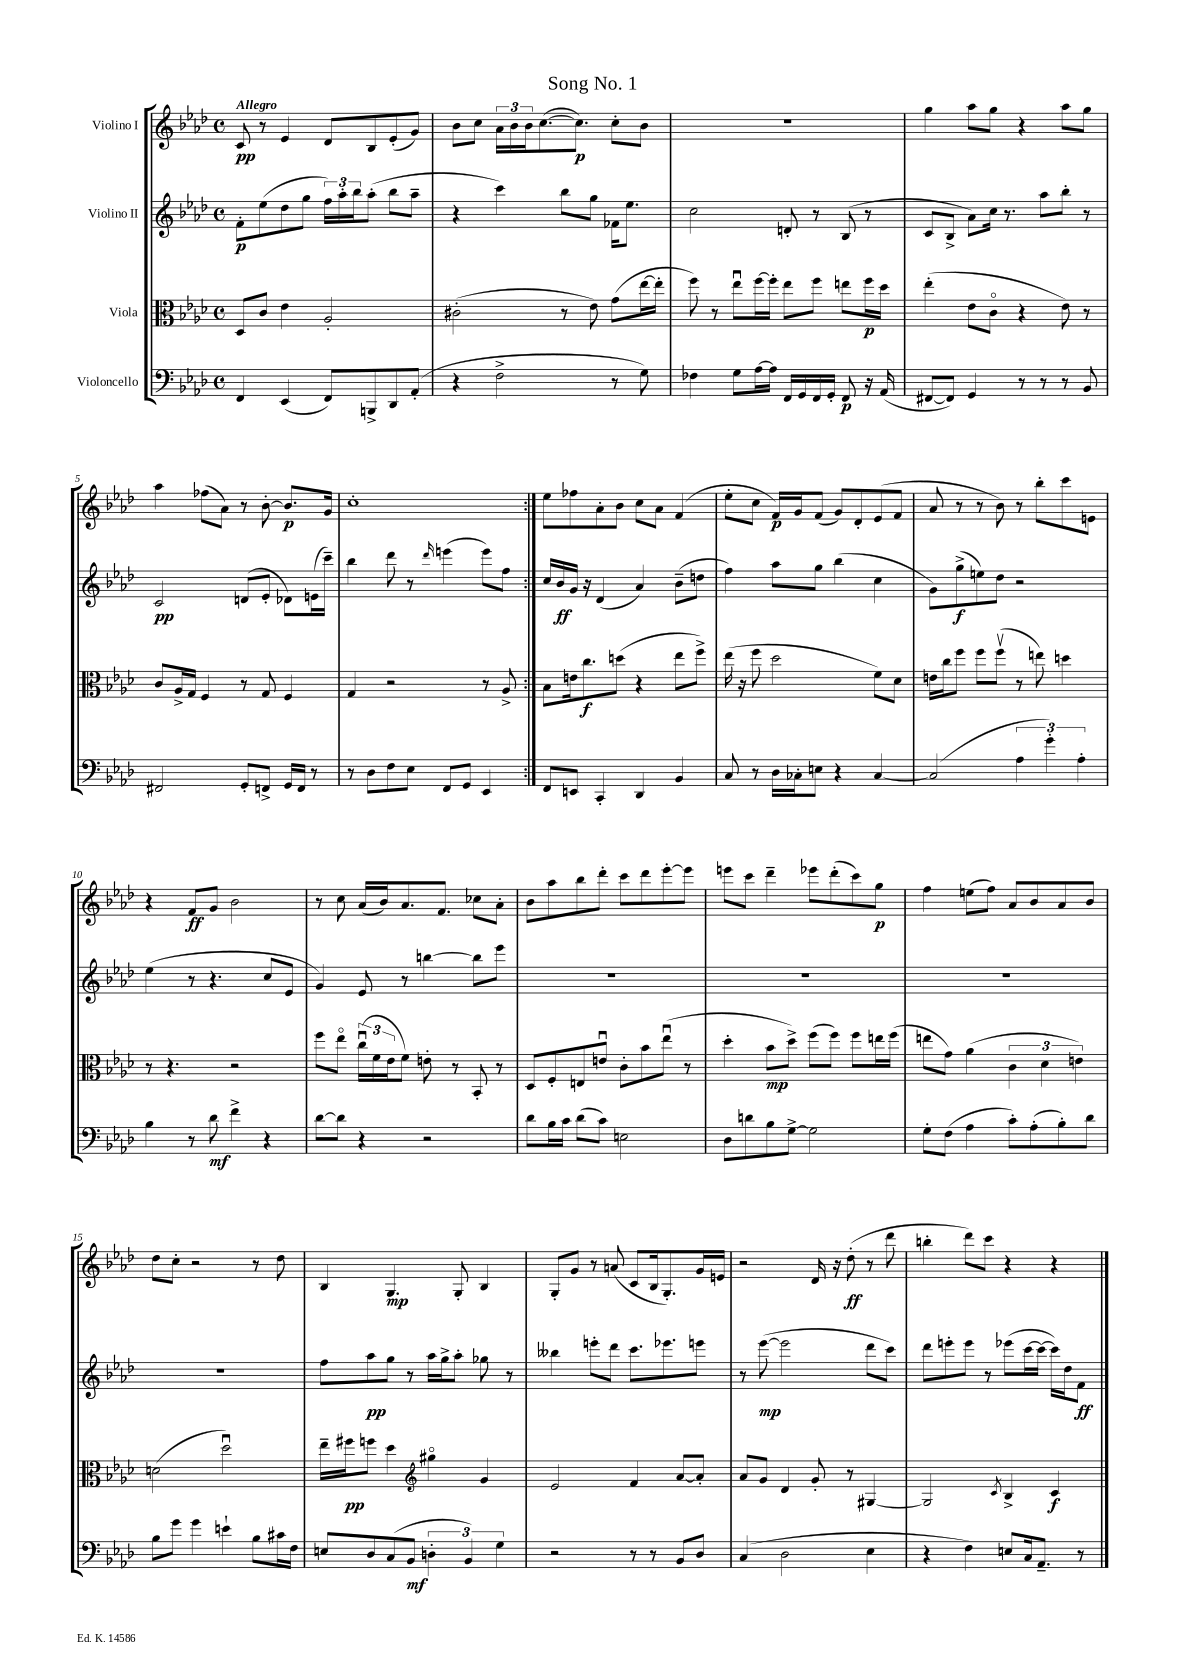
\header { title = "Song No. 1" }
<<
\new StaffGroup <<
\new Staff = "s0" \with { instrumentName = "Violino I" } {
    \clef treble \key aes \major \defaultTimeSignature \time 4/4 \tempo "Allegro"
    \repeat volta 2 { c'8\pp r8 ees'4 des'8 bes8 ees'8-.( g'8) |
    bes'8 c''8 \tuplet 3/2 { aes'16 bes'16 bes'16 } c''8.~( c''8.\p) c''8-. bes'8 |
    r1 |
    g''4 aes''8 g''8 r4 aes''8 g''8 |
    aes''4 fes''8( aes'8) r8 bes'8~-. bes'8.\p g'16 |
    c''1-. | }
    ees''8 fes''8 aes'8-. bes'8 c''8 aes'8 f'4( |
    ees''8-. c''8 f'16\p) g'16 f'8( g'8) des'8-. ees'8( f'8 |
    aes'8 r8 r8 bes'8) r8 bes''8-. c'''8 e'8 |
    r4 f'8\ff g'8 bes'2 |
    r8 c''8 aes'16( bes'16) aes'8. f'8. ces''8 aes'8-. |
    bes'8 aes''8 bes''8 des'''8-. c'''8 des'''8 ees'''8~-. ees'''8 |
    e'''8 c'''8 des'''4-- ees'''8 des'''8-.( c'''8) g''8\p |
    f''4 e''8( f''8) aes'8 bes'8 aes'8 bes'8 |
    des''8 c''8-. r2 r8 des''8 |
    bes4 g4.\mp g8-. bes4 |
    g8-. g'8 r8 a'8( c'8 bes16 g8.-.) g'16 e'16 |
    r2 des'16 r16 des''8-.\ff( r8 des'''8 |
    b''4-. des'''8) c'''8 r4 r4 \bar "|." |
}
\new Staff = "s1" \with { instrumentName = "Violino II" } {
    \clef treble \key aes \major \defaultTimeSignature \time 4/4
    \repeat volta 2 { f'8-.\p ees''8( des''8 g''8 \tuplet 3/2 { f''16) aes''16-. bes''16 } aes''8-.( bes''8 aes''8-- |
    r4 c'''4) bes''8 g''8 fes'16 ees''8. |
    c''2 d'8-. r8 bes8( r8 |
    c'8 bes8-> aes'8) c''16 r8. aes''8 bes''8-. r8 |
    c'2\pp d'8( ees'8-. des'8) e'16( c'''16--) |
    bes''4 des'''8 r8 \grace { des'''16 } e'''4( e'''8) f''8 | }
    c''16 bes'16\ff g'16 r16 des'4( aes'4) bes'8--( d''8 |
    f''4) aes''8 g''8 bes''4( c''4 |
    g'8) g''8->\f( e''8) des''8 r2 |
    ees''4( r8 r4. c''8 ees'8 |
    g'4) ees'8 r8 b''4~ b''8 ees'''8 |
    R1 |
    R1 |
    R1 |
    R1 |
    f''8 aes''8\pp g''8 r8 aes''16 g''16-> aes''8-. ges''8 r8 |
    beses''4 e'''8-. des'''8 c'''8. ees'''8. e'''8 |
    r8 ees'''8~\mp( ees'''2 des'''8 c'''8) |
    des'''8 e'''8-. e'''8 r8 ees'''8( c'''16~ c'''16~ c'''16) des''16 f'8\ff \bar "|." |
}
\new Staff = "s2" \with { instrumentName = "Viola" } {
    \clef alto \key aes \major \defaultTimeSignature \time 4/4
    \repeat volta 2 { des8 c'8 ees'4 aes2-. |
    cis'2-.( r8 ees'8) g'8( ees''16~ ees''16-. |
    f''8) r8 ees''8\downbow f''16~ f''16-. ees''8 f''8 e''8 f''16\p des''16 |
    ees''4-.( ees'8 c'8\flageolet r4 ees'8) r8 |
    c'8 aes16-> g16 f4 r8 g8 f4 |
    g4 r2 r8 aes8-> | }
    bes8 e'16 c''8.\f d''8( r4 ees''8 f''8->) |
    ees''16( r16 f''8 des''2 f'8) des'8 |
    e'16 c''16 f''8 f''8 f''8\upbow( r8 e''8) d''4 |
    r8 r4. r2 |
    f''8 ees''8\flageolet \tuplet 3/2 { c''16\downbow( f'16 ees'16 } f'8) e'8-. r8 bes,8-. r8 |
    des8 f8-. e8 e'8\downbow c'8-. bes'8 ees''8\downbow( r8 |
    des''4-. bes'8\mp des''8->) f''8( f''8) f''8 e''16 f''16( |
    e''8 g'8) aes'4( \tuplet 3/2 { c'4 des'4 e'4) } |
    d'2( des''2\downbow) |
    ees''16-- fis''16\pp f''8 des''4 \clef treble gis''4\flageolet g'4 |
    ees'2 f'4 aes'8~ aes'8-. |
    aes'8 g'8 des'4 g'8-. r8 gis4~ |
    gis2 \acciaccatura { c'8 } bes4-> c'4\f \bar "|." |
}
\new Staff = "s3" \with { instrumentName = "Violoncello" } {
    \clef bass \key aes \major \defaultTimeSignature \time 4/4
    \repeat volta 2 { f,4 ees,4( f,8) b,,8-> des,8 aes,8-.( |
    r4 f2-> r8 g8) |
    fes4 g8 aes16~ aes16 f,16 g,16 f,16 g,16-. f,8\p r16 aes,16( |
    fis,8~ fis,8) g,4 r8 r8 r8 bes,8 |
    fis,2 g,8-. f,8-> g,16 f,16 r8 |
    r8 des8 f8 ees8 f,8 g,8 ees,4 | }
    f,8 e,8 c,4-. des,4 bes,4 |
    c8 r8 des16 ces16-. e8 r4 ces4~ |
    ces2( \tuplet 3/2 { aes4 g'4-.) aes4-. } |
    bes4 r8 des'8\mf f'4-> r4 |
    des'8~ des'8 r4 r2 |
    des'8 bes16 c'16 des'8( c'8) e2 |
    des8 d'8 bes8 g8~-> g2 |
    g8-. f8( aes4 c'8-.) aes8-.( bes8-.) des'8 |
    bes8 g'8 g'4 e'4-! bes8 cis'16 f16 |
    e8 des8 c8( bes,8\mf \tuplet 3/2 { d4-. bes,4) g4 } |
    r2 r8 r8 bes,8 des8 |
    c4( des2 ees4 |
    r4 f4) e8 c16 aes,8.-- r8 \bar "|." |
}
>>
>>
